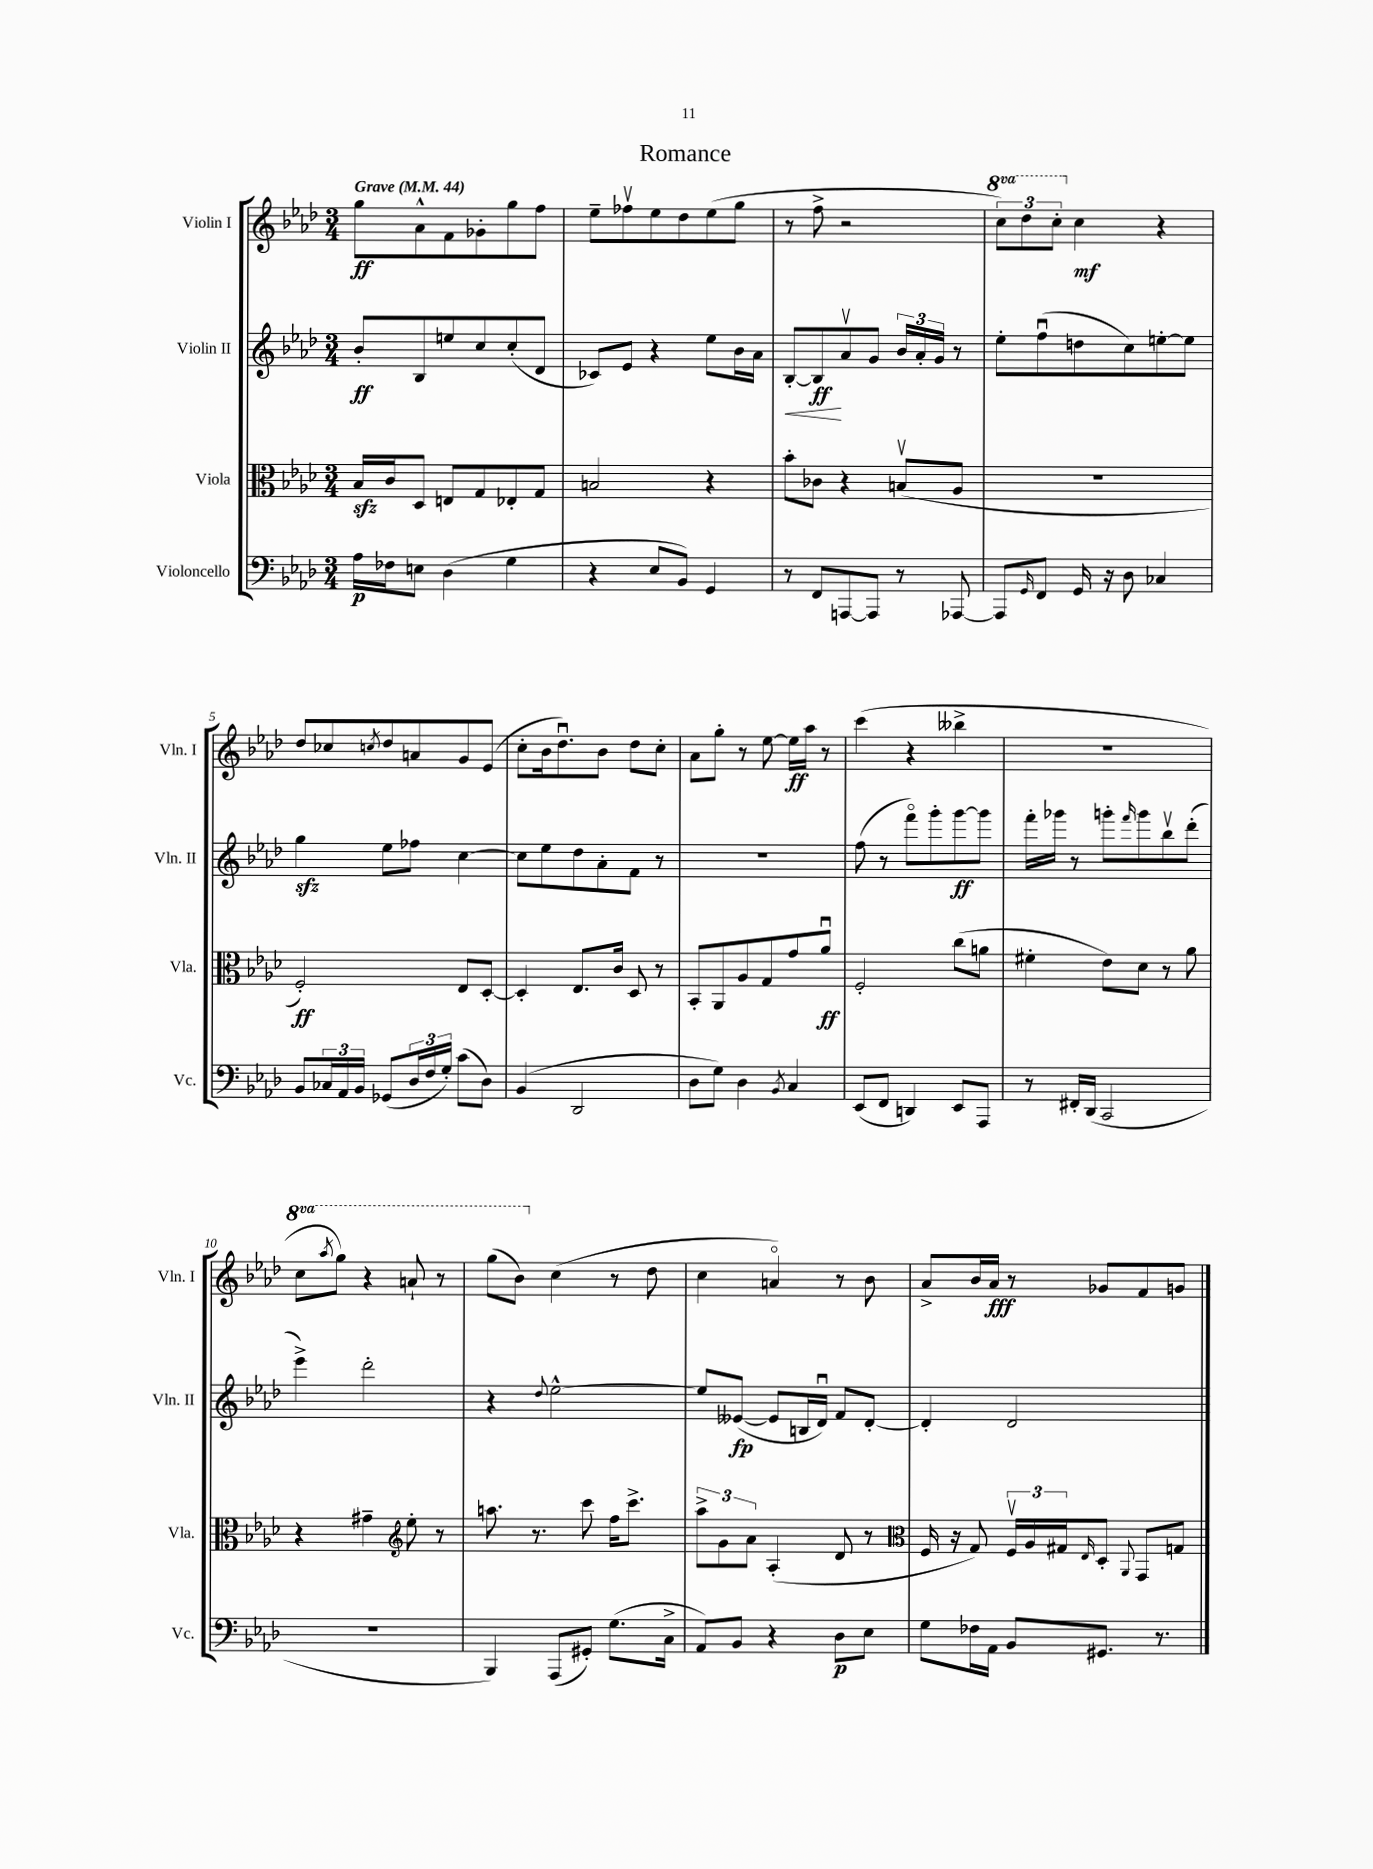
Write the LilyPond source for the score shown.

\header { title = "Romance" }
<<
\new StaffGroup <<
\new Staff = "s0" \with { instrumentName = "Violin I" shortInstrumentName = "Vln. I" } {
    \clef treble \key aes \major \numericTimeSignature \time 3/4 \set Staff.ottavationMarkups = #ottavation-simple-ordinals \tempo "Grave" 4 = 44
    g''8\ff aes'8-^ f'8 ges'8-. g''8 f''8 |
    ees''8-- fes''8\upbow ees''8 des''8 ees''8( g''8 |
    r8 f''8-> r2 |
    \tuplet 3/2 { \ottava #1 c'''8) des'''8 c'''8-. \ottava #0 } c''4\mf r4 |
    des''8 ces''8 \acciaccatura { c''8 } des''8 a'8 g'8 ees'8( |
    c''8-. bes'16 des''8.\downbow) bes'8 des''8 c''8-. |
    aes'8 g''8-. r8 ees''8~ ees''16\ff aes''16 r8 |
    c'''4( r4 beses''4-> |
    R2. |
    \ottava #1 c'''8 \acciaccatura { aes'''8 } g'''8) r4 a''8-! r8 |
    g'''8( bes''8) \ottava #0 c''4( r8 des''8 |
    c''4 a'4\flageolet) r8 bes'8 |
    aes'8-> bes'16 aes'16\fff r8 ges'8 f'8 g'8 \bar "|." |
}
\new Staff = "s1" \with { instrumentName = "Violin II" shortInstrumentName = "Vln. II" } {
    \clef treble \key aes \major \numericTimeSignature \time 3/4
    bes'8-.\ff bes8 e''8 c''8 c''8-.( des'8 |
    ces'8) ees'8 r4 ees''8 bes'16 aes'16 |
    bes8~-.\< bes8\ff\! aes'8\upbow g'8 \tuplet 3/2 { bes'16 aes'16-. g'16 } r8 |
    ees''8-. f''8\downbow( d''8 c''8) e''8~-. e''8 |
    g''4\sfz ees''8 fes''8 c''4~ |
    c''8 ees''8 des''8 aes'8-. f'8 r8 |
    R2. |
    f''8( r8 f'''8\flageolet) g'''8-. g'''8~\ff g'''8 |
    f'''16-. ges'''16 r8 g'''8-. \grace { f'''16 } g'''8 bes''8\upbow des'''8-.( |
    ees'''4->) des'''2-. |
    r4 \appoggiatura { des''8 } ees''2~-^ |
    ees''8 eeses'8~\fp( eeses'8 b16 des'16\downbow) f'8 des'8~-. |
    des'4-. des'2 \bar "|." |
}
\new Staff = "s2" \with { instrumentName = "Viola" shortInstrumentName = "Vla." } {
    \clef alto \key aes \major \numericTimeSignature \time 3/4
    bes16\sfz c'16 des8 e8 g8 ees8-. g8 |
    b2 r4 |
    bes'8-. ces'8 r4 b8\upbow( aes8 |
    R2. |
    f2-.\ff) ees8 des8~-. |
    des4-. ees8. c'16 des8 r8 |
    bes,8-. aes,8 aes8 g8 g'8 aes'8\downbow\ff |
    f2-. c''8( a'8 |
    fis'4-. ees'8) des'8 r8 aes'8 |
    r4 gis'4-- \clef treble ees''8-. r8 |
    a''8. r8. c'''8 f''16 c'''8.-> |
    \tuplet 3/2 { aes''8-> g'8 aes'8 } aes4-.( des'8 r8 |
    \clef alto f16 r16 g8) \tuplet 3/2 { f16\upbow aes16 gis16 } \grace { ees16 } des8-. \appoggiatura { aes,8 } g,8 g8 \bar "|." |
}
\new Staff = "s3" \with { instrumentName = "Violoncello" shortInstrumentName = "Vc." } {
    \clef bass \key aes \major \numericTimeSignature \time 3/4
    aes16\p fes16 e8 des4( g4 |
    r4 ees8 bes,8) g,4 |
    r8 f,8 a,,8~ a,,8 r8 aes,,8~ |
    aes,,8 \grace { g,16 } f,8 g,16 r16 des8 ces4 |
    bes,8 \tuplet 3/2 { ces16 aes,16 bes,16 } ges,8( \tuplet 3/2 { des16 f16 g16-.) } c'8( des8) |
    bes,4( des,2 |
    des8 g8) des4 \acciaccatura { bes,8 } c4 |
    ees,8( f,8 d,4) ees,8 aes,,8 |
    r8 fis,16-. des,16( c,2 |
    R2. |
    bes,,4) aes,,8( gis,8-.) g8.( c16-> |
    aes,8) bes,8 r4 des8\p ees8 |
    g8 fes16 aes,16 bes,8 gis,8. r8. \bar "|." |
}
>>
>>
